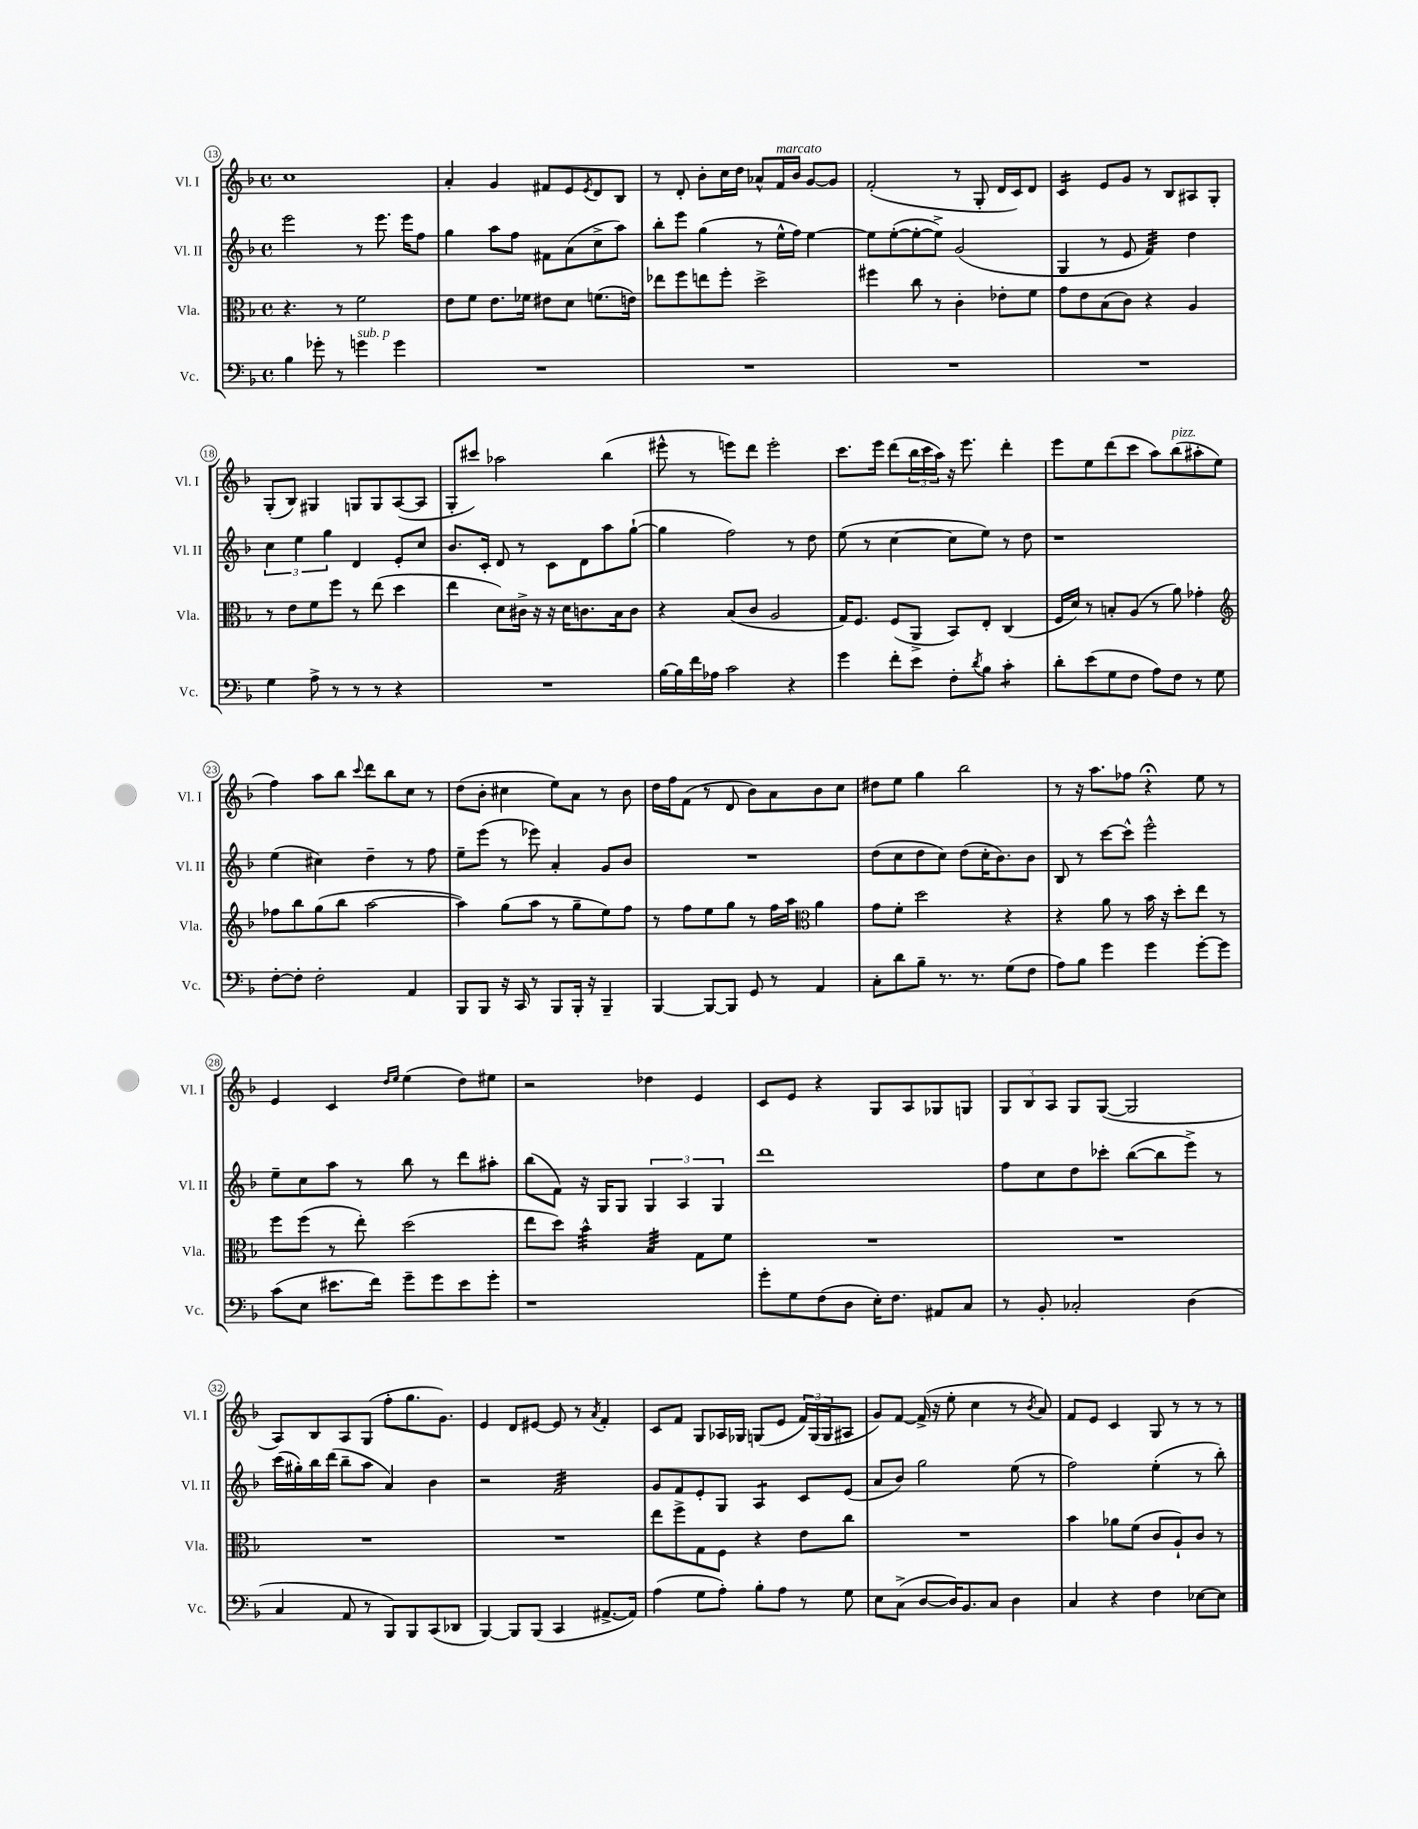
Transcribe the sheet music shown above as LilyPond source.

<<
\new StaffGroup <<
\new Staff = "s0" \with { instrumentName = "Vl. I" shortInstrumentName = "Vl. I" } {
    \clef treble \key f \major \defaultTimeSignature \time 4/4
    c''1 |
    a'4-. g'4 fis'8 e'8 \acciaccatura { e'8 } d'8 bes8 |
    r8 d'8-. bes'8-. c''16 d''16 aes'8-^ f'16^\markup { \italic "marcato" } bes'16 g'8~ g'8 |
    f'2-.( r8 g8-. d'16 c'16) d'8 |
    c'4:16 e'8 g'8 r8 bes8 ais8 g8-. |
    g8-.( bes8) gis4 g8 g8 a8~( a8 |
    g8-. cis'''8) aes''2 bes''4( |
    eis'''8-^ r8 e'''8) d'''8 e'''2-. |
    c'''8. e'''16 d'''8( \tuplet 3/2 { bes''16 c'''16 a''16) } r16 e'''8. d'''4-. |
    e'''8 e''8 d'''8( c'''8 a''8) bes''8^\markup { \italic "pizz." }( ais''8-. e''8 |
    f''4) a''8 bes''8 \appoggiatura { c'''8 } d'''8 bes''8 c''8 r8 |
    d''8( bes'8-. cis''4 e''8) a'8 r8 bes'8 |
    d''16 f''16 f'8( r8 d'8 bes'8) a'8 bes'8 c''8 |
    dis''8 e''8 g''4 bes''2 |
    r8 r16 a''8. fes''8 r4\fermata e''8 r8 |
    e'4 c'4 \grace { d''16 e''16 } e''4( d''8) eis''8 |
    r2 des''4 e'4 |
    c'8 e'8 r4 g8 a8 ges8 g8 |
    \tuplet 3/2 { g8 bes8 a8 } g8 g8~( g2 |
    a8) bes8 a8 g8( f''8-. g''8. g'8.) |
    e'4 d'8 eis'8~ eis'8 r8 \acciaccatura { a'8 } f'4-. |
    c'8 f'8 g8 aes16 ges16 g8( e'8 \tuplet 3/2 { f'16) g16( g16 } ais8 |
    g'8) f'8~ f'16->( r16 e''8-. c''4 r8 \acciaccatura { bes'8 } a'8) |
    f'8 e'8 c'4 g8 r8 r8 r8 \bar "|." |
}
\new Staff = "s1" \with { instrumentName = "Vl. II" shortInstrumentName = "Vl. II" } {
    \clef treble \key f \major \defaultTimeSignature \time 4/4
    e'''2 r8 e'''8. e'''16 f''8 |
    g''4 a''8 f''8 fis'8 a'8( c''8-> a''8) |
    bes''8-. e'''8 g''4( r8 e''16-^ f''16) e''4~ |
    e''8 e''8~-.( e''8~-. e''8->) g'2( |
    g4 r8 e'8 f'4:32) d''4 |
    \tuplet 3/2 { c''4 e''4 g''4 } d'4 e'8-. c''8 |
    bes'8. c'16-. d'8 r8 c'8 d'8 a''8 g''8~-!( |
    g''4 f''2) r8 d''8 |
    e''8( r8 c''4~ c''8 e''8) r8 d''8 |
    r1 |
    e''4( cis''4) d''4-- r8 f''8 |
    e''8-- e'''8( r8 ees'''8) a'4-. g'8 bes'8 |
    R1 |
    d''8( c''8 d''8 c''8) d''8( c''16-. bes'8.) bes'8 |
    bes8 r8 c'''8~ c'''8-^ e'''2-^ |
    e''8-- c''8 a''8 r8 bes''8 r8 d'''8 ais''8-. |
    bes''8( f'8) r16 g16 g8 \tuplet 3/2 { g4 a4 g4 } |
    d'''1 |
    f''8 c''8 d''8 ces'''8-. bes''8~( bes''8 e'''8->) r8 |
    c'''16( gis''16-.) bes''16 d'''16( bes''8-- a''8 a'4) bes'4 |
    r2 f'2:32 |
    g'8 f'8 e'8-. g8 a4:8 c'8 e'8( |
    a'8 bes'8) g''2 e''8( r8 |
    f''2) e''4-.( r8 bes''8-.) \bar "|." |
}
\new Staff = "s2" \with { instrumentName = "Vla." shortInstrumentName = "Vla." } {
    \clef alto \key f \major \defaultTimeSignature \time 4/4
    r4. r8 f'2 |
    e'8 f'8 e'8. fes'16 eis'8 d'8 f'8.( e'16) |
    ees''8 f''8 e''8 f''8-. d''2-> |
    fis''4 c''8 r8 c'4-. ees'8-. f'8 |
    g'8 e'8 bes8( c'8) r4 a4 |
    r8 e'8 f'8 f''8 r8 e''8( d''4 |
    e''4 d'8) cis'16-> r16 r16 d'16 c'8. bes16 c'8 |
    r4 bes8( c'8 a2 |
    g16) f8. f8( a,8-> bes,8) e8-. c4( |
    f16 d'16) r8 b8-. a8( r8 a'8) ges'4-. |
    \clef treble fes''8 bes''8 g''8( bes''8 a''2~ |
    a''4) g''8( a''8 r8 g''8-- e''8) f''8 |
    r8 f''8 e''8 g''8 r8 f''16 a''16 \clef alto a'4 |
    g'8 f'8-. d''2 r4 |
    r4 a'8 r8 bes'16 r16 d''8-. e''8 r8 |
    f''8 f''8( r8 e''8-.) d''2( |
    e''8 d''8) bes'4:32-^ bes4:32 g8 f'8 |
    R1 |
    R1 |
    R1 |
    R1 |
    e''8 f''8-> g8 f8 r4 e'8 c''8 |
    R1 |
    bes'4 aes'8 f'8( c'8 a8-!) c'8 r8 \bar "|." |
}
\new Staff = "s3" \with { instrumentName = "Vc." shortInstrumentName = "Vc." } {
    \clef bass \key f \major \defaultTimeSignature \time 4/4
    bes4 ges'8-. r8 g'4^\markup { \italic "sub. p" } g'4 |
    R1 |
    R1 |
    R1 |
    R1 |
    g4 a8-> r8 r8 r8 r4 |
    R1 |
    bes16~ bes16 f'16 aes16 c'2 r4 |
    g'4 f'8-. e'8 f8-. \acciaccatura { d'8 } bes8 c'4:8-. |
    d'8-. e'8( g8 f8 a8) f8 r8 g8 |
    f8~-. f8-. f2-. a,4 |
    bes,,8 bes,,8 r16 c,16 r8 bes,,8 bes,,16-. r16 bes,,4-- |
    bes,,4~ bes,,8~ bes,,8 g,8 r8 a,4 |
    c8-. d'8 bes8-- r8. r8. g8( f8 |
    a8) bes8 g'4 g'4 g'8~-. g'8 |
    c'8( e8 eis'8. f'16) g'8-- g'8 eis'8 g'8-. |
    r1 |
    g'8-. g8 f8( d8 e16-.) f8. ais,8 c8 |
    r8 bes,8-. ces2-. d4( |
    c4 a,8 r8 bes,,8) bes,,8 c,8( des,8 |
    bes,,4~) bes,,8 bes,,8( c,4 ais,8.~-> ais,16) |
    a4( g8 a8-.) bes8-. a8 r8 g8 |
    e8 c8->( d8~ d16) bes,8. c8 d4 |
    c4 r4 f4 ees8~ ees8 \bar "|." |
}
>>
>>
\layout { \context { \Score currentBarNumber = #13 \override BarNumber.stencil = #(make-stencil-circler 0.1 0.3 ly:text-interface::print) } }
